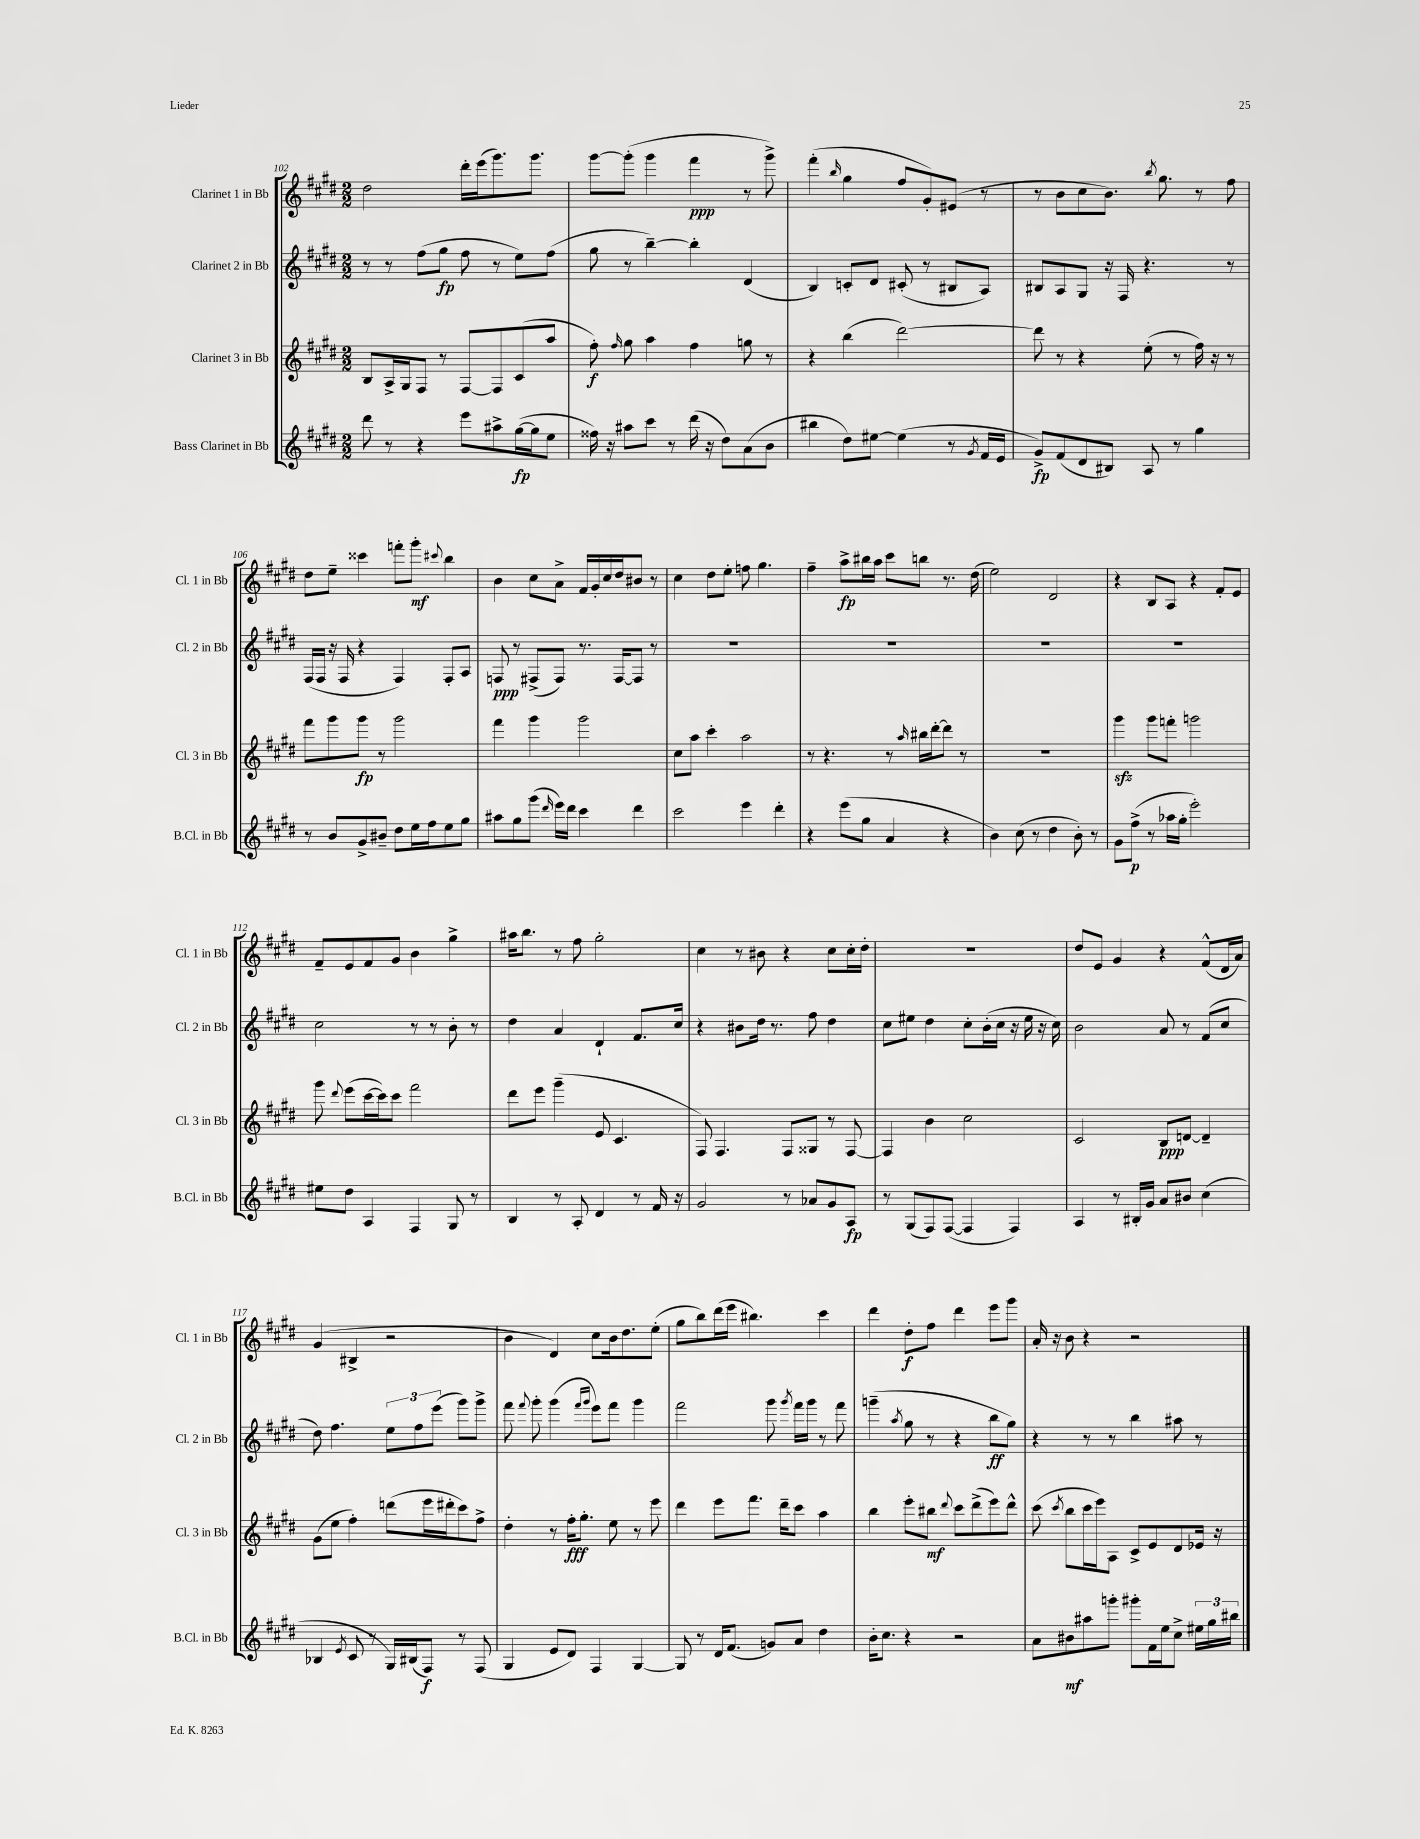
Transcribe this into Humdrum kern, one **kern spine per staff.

**kern	**kern	**kern	**kern
*staff4	*staff3	*staff2	*staff1
*clefG2	*clefG2	*clefG2	*clefG2
*k[f#c#g#d#]	*k[f#c#g#d#]	*k[f#c#g#d#]	*k[f#c#g#d#]
*M2/2	*M2/2	*M2/2	*M2/2
8ddd#	8B	8r	2dd#
8r	16A^	8r	.
.	16G#	.	.
4r	8F#	(8ff#	.
.	8r	8gg#	.
8eee	[8F#	8ff#	16ddd#'
.	.	.	(16eee
8aa#^	8F#]	8r	8.ggg#)
([16gg#	(8c#	8ee)	.
16gg#]	.	.	8.ggg#
8ee	8aa	(8ff#	.
=	=	=	=
16ff##)	8ff#')	8gg#	[8ggg#
16r	.	.	.
.	16qqff#	.	.
8aa#	8gg#	8r	(8ggg#']
8ccc#	4aa	[4bb~)	4ggg#
8r	.	.	.
(16ddd#	4ff#	4bb']	4fff#
16r	.	.	.
8dd#)	.	.	.
(8a	8gg	(4d#	8r
8b	8r	.	8ggg#^)
=	=	=	=
4bb#	4r	4B)	(4fff#'
.	.	.	16qqbb
8dd#)	(4bb	8c'	4gg#
[8ee#	.	8d#	.
(4ee#]	[2ddd#)	(8c#'	8ff#
.	.	8r	8g#')
8r	.	8B#	(8e#
8qg#	.	.	.
16f#	.	8A)	8r
16e	.	.	.
=	=	=	=
8g#^)	8ddd#]	8B#	8r
(8f#	8r	8A	8b
8d#	4r	8G#	8cc#
8B#)	.	16r	8.b)
.	.	16F#	.
8A	(8ee'	4.r	.
.	.	.	8qbb
.	.	.	8.gg#
8r	8r	.	.
4gg#	16ff#)	.	8r
.	16r	.	.
.	8r	8r	8ff#
=	=	=	=
8r	8fff#	(16F#	8dd#
.	.	16F#	.
8b	8ggg#	16r	8ee~
.	.	16F#	.
8g#^	8ggg#	4r	4ccc##
8b#~	8r	.	.
8dd#	2ggg#	4F#)	8fff'
16ee	.	.	8ggg#'
16ff#	.	.	.
.	.	.	8qqccc#
8ee	.	8F#'	4bb
8gg#	.	8A	.
=	=	=	=
8aa#	4fff#	8F	4b
8gg#	.	8r	.
(8ggg#	4ggg#	(8F#^	8cc#
16qqddd#	.	.	.
16eee)	.	8F#)	8a^
16ddd#	.	.	.
4ccc#	2ggg#	8.r	16f#
.	.	.	16g#'
.	.	.	16cc#
.	.	[16F#	16dd#
4ddd#	.	8F#]	8b#
.	.	8r	8r
=	=	=	=
2ccc#	8cc#	1r	4cc#
.	8aa	.	.
.	4ccc#'	.	8dd#
.	.	.	8ee'
4eee	2aa	.	8ff
.	.	.	4.gg#
4ddd#'	.	.	.
=	=	=	=
4r	8r	1r	4ff#~
.	4.r	.	.
(8eee	.	.	8aa^
8gg#	.	.	16bb#
.	.	.	16aa
4a	8r	.	8ccc#
.	16qqaa	.	.
.	16bb#	.	8bb
.	[16ddd#'	.	.
4r	8ddd#]	.	8.r
.	8r	.	.
.	.	.	(16dd#
=	=	=	=
4b)	1r	1r	2ee)
(8cc#	.	.	.
8r	.	.	.
4dd#	.	.	2d#
8b')	.	.	.
8r	.	.	.
=	=	=	=
8g#	4ggg#	1r	4r
(8ff#^	.	.	.
8r	8ggg#	.	8B
16aa-	8fff'	.	8A
16gg#'	.	.	.
2eee')	2ggg	.	4r
.	.	.	8f#'
.	.	.	8e
=	=	=	=
8ee#	8ggg#	2cc#	8f#~
.	8qqddd#	.	.
8dd#	(8eee	.	8e
4A	[16ccc#	.	8f#
.	16ccc#])	.	.
.	8ccc#	.	8g#
4F#	2fff#	8r	4b
.	.	8r	.
8G#	.	8b'	4gg#^
8r	.	8r	.
=	=	=	=
4B	8ddd#	4dd#	16aa#
.	.	.	8.bb
.	8eee	.	.
8r	(4ggg#~	4a	8r
8A'	.	.	8ff#
4d#	8e	4d#`	2gg#'
.	4.c#	.	.
8r	.	8.f#	.
16f#	.	.	.
16r	.	16cc#	.
=	=	=	=
2g#	8F#)	4r	4cc#
.	4.F#	.	.
.	.	8b#	8r
.	.	16dd#	8b#
.	.	8.r	.
8r	8F#	.	4r
8a-	8G##	8ff#	.
8g#	8r	4dd#	8cc#
8A	[8F#	.	16cc#'
.	.	.	16dd#'
=	=	=	=
8r	4F#]	8cc#	1r
(8G#	.	8ee#	.
8F#)	4b	4dd#	.
([8F#	.	.	.
4F#]	2cc#	8cc#'	.
.	.	(16b'	.
.	.	16cc#	.
4F#)	.	16r	.
.	.	16ee#	.
.	.	16r	.
.	.	16cc#)	.
=	=	=	=
4A	2c#	2b	8dd#
.	.	.	8e
8r	.	.	4g#
16B#'	.	.	.
16g#	.	.	.
8a	8B	8a	4r
8b#	[8d	8r	.
(4cc#	4d~]	(8f#	(8f#^^
.	.	8cc#	16d#
.	.	.	16a)
=	=	=	=
4B-	(8g#	8dd#)	(4g#
.	8ee	4.ff#	.
8qe	.	.	.
8c#	4ff#')	.	4B#^
8r	.	.	.
16G#)	(8ddd	12ee	2r
(16B#	.	.	.
.	.	12ff#	.
8F#)	16eee	.	.
.	.	(12eee	.
.	16ddd#'	.	.
8r	8ccc#)	8ggg#)	.
(8F#	8ff#^	8ggg#^	.
=	=	=	=
4G#	4dd#'	8fff#	4b
.	.	8qqfff#	.
.	.	8ggg#'	.
8e	8r	(4ggg#	4d#)
8d#)	16ff#'	.	.
.	8.gg#'	.	.
.	.	16qqfff#	.
.	.	16qqggg#	.
4F#	.	8eee)	8cc#
.	8ee	8fff#	16b
.	.	.	8.dd#
[4G#	8r	4ggg#	.
.	8eee	.	(8ee'
=	=	=	=
8G#]	4ddd#	2fff#	8gg#
8r	.	.	8bb)
16d#	8eee	.	(16ddd#
(8.f#	.	.	16eee
.	8.fff#	.	4.bb#)
8g)	.	8ggg#	.
.	16ddd#~	.	.
.	.	8qggg#	.
8a	8ccc#	16fff#	.
.	.	16ggg#	.
4dd#	4aa	8r	4ccc#
.	.	8fff#	.
=	=	=	=
16b'	4bb	(4ggg~	4ddd#
8.cc#	.	.	.
.	.	8qaa	.
4r	8eee'	8gg#	8dd#'
.	8bb#	8r	8ff#
.	8qqddd#	.	.
2r	8ccc#	4r	4ddd#
.	(8ddd#^	.	.
.	8eee)	8bb	8eee
.	8ddd#^^	8gg#)	8ggg#
=	=	=	=
8a	(8ccc#	4r	16a'
.	.	.	16r
.	8qccc#	.	.
8b#	8bb	.	8b
8aa#	16ccc#	8r	4r
.	16eee)	.	.
8ggg'	8A	8r	.
8ggg#'	8c#^	4bb	2r
16f#	8e	.	.
16ee	.	.	.
8cc#^	8d#	8aa#	.
24ee#	16e-	8r	.
24gg#	.	.	.
.	16r	.	.
24bb#	.	.	.
==	==	==	==
*-	*-	*-	*-
